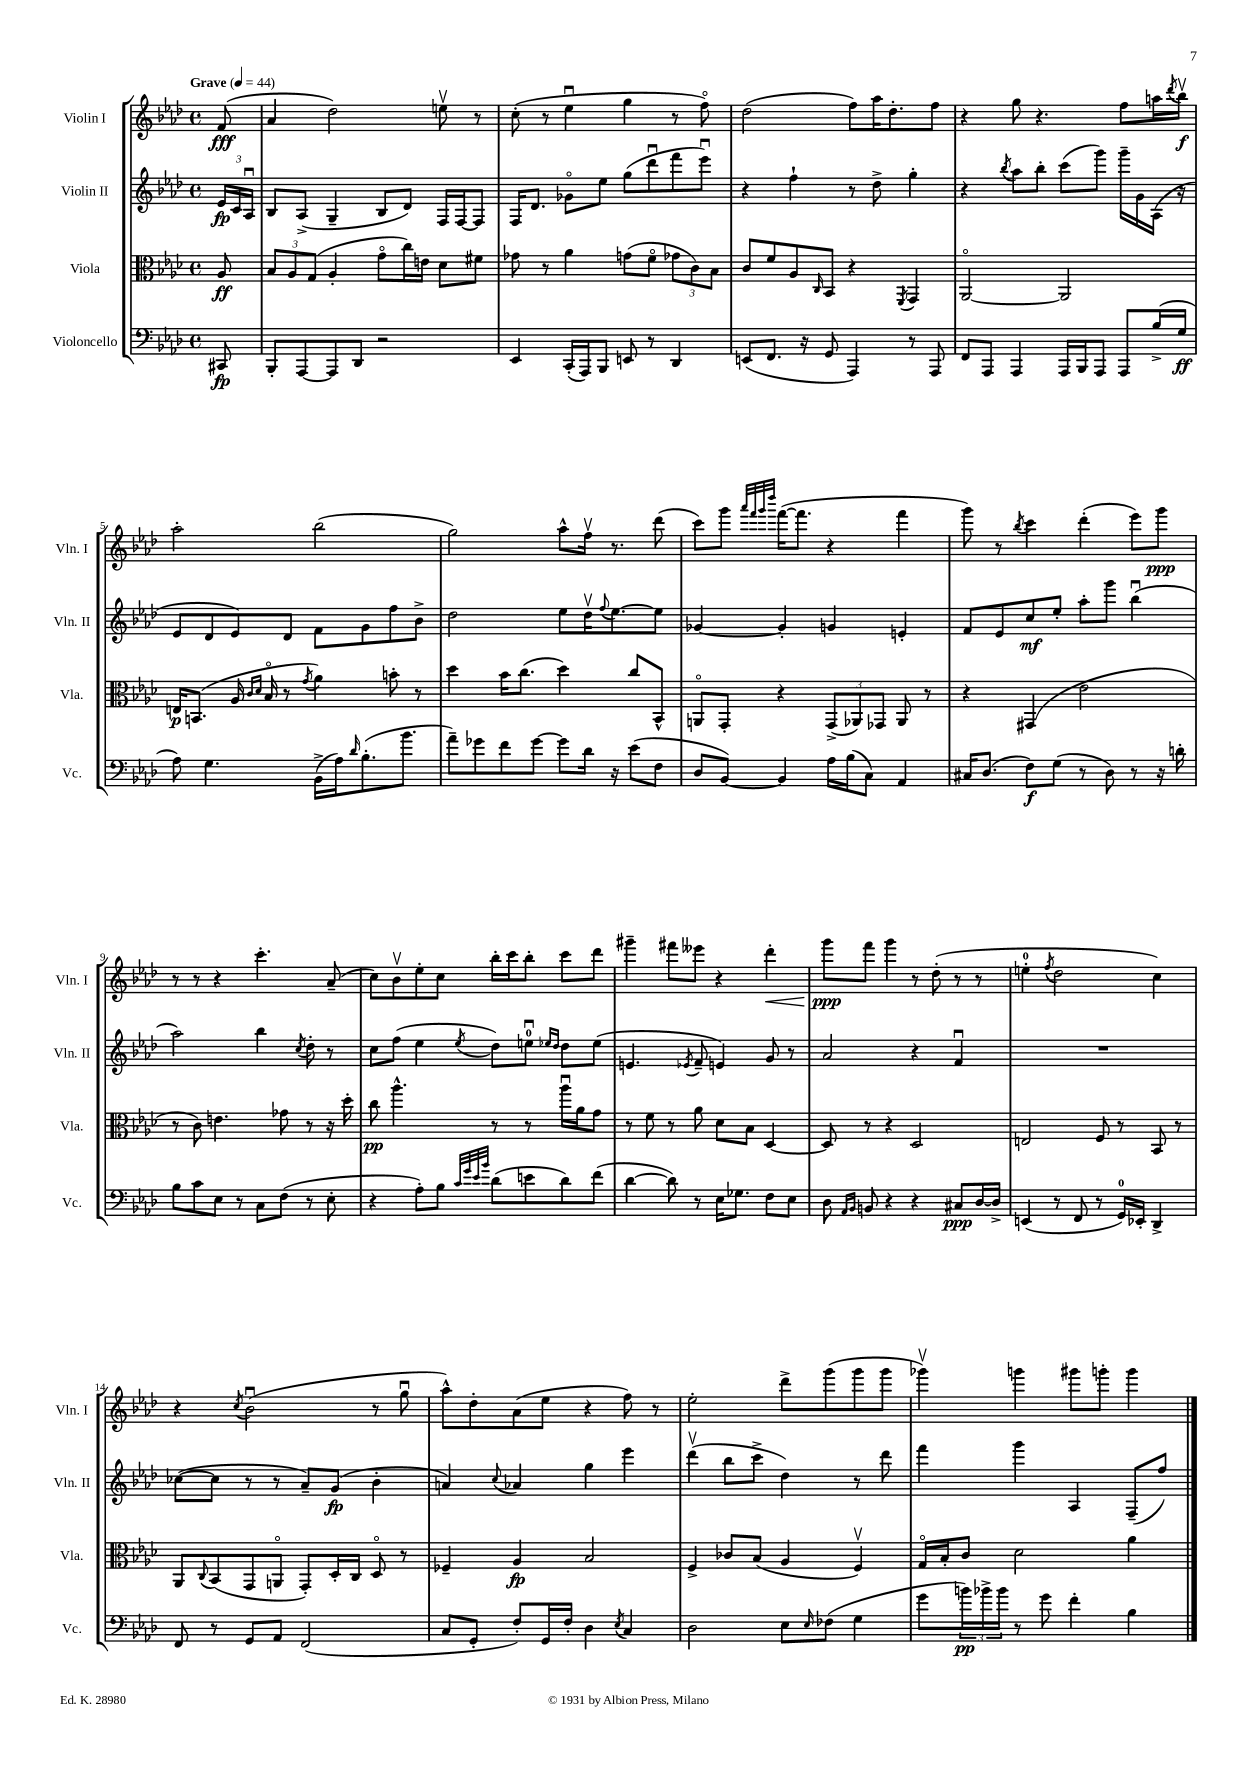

**kern	**dynam	**kern	**dynam	**kern	**dynam	**kern	**dynam
*part4	*part4	*part3	*part3	*part2	*part2	*part1	*part1
*staff4	*staff4	*staff3	*staff3	*staff2	*staff2	*staff1	*staff1
*I"Violoncello	*	*I"Viola	*	*I"Violin II	*	*I"Violin I	*
*I'Vc.	*	*I'Vla.	*	*I'Vln. II	*	*I'Vln. I	*
*clefF4	*	*clefC3	*	*clefG2	*	*clefG2	*
*k[b-e-a-d-]	*	*k[b-e-a-d-]	*	*k[b-e-a-d-]	*	*k[b-e-a-d-]	*
*M4/4	*	*M4/4	*	*M4/4	*	*M4/4	*
*met(c)	*	*met(c)	*	*met(c)	*	*met(c)	*
*MM44	*	*MM44	*	*MM44	*	*MM44	*
=	=	=	=	=	=	=	=
!	!	!	!	!	!	!LO:TX:a:B:t=Grave	!
8CC#X/	fp	8A-/	ff	24e-/LL	fp	(8f/	fff
.	.	.	.	24c/	.	.	.
.	.	.	.	24A-u/JJ	.	.	.
=1	=1	=1	=1	=1	=1	=1	=1
8BBB-'/L	.	12B-/L	.	8B-/L	.	4a-/	.
.	.	12A-/	.	.	.	.	.
[8AAA-/	.	.	.	(8A-^/J	.	.	.
.	.	(12G/J	.	.	.	.	.
8AAA-/]	.	4A-'/	.	4G~/	.	2dd-\)	.
8DD-/J	.	.	.	.	.	.	.
2r	.	8g\L	.	8B-/L	.	.	.
.	.	16cc\L)	.	8d-/J)	.	.	.
.	.	16en\JJ	.	.	.	.	.
.	.	8d-\L	.	16F/LL	.	8eenv\	.
.	.	.	.	[16F/J	.	.	.
.	.	8f#X\J	.	8F/J]	.	8r	.
=2	=2	=2	=2	=2	=2	=2	=2
4EE-/	.	8g-X\	.	16F/KL	.	(8cc'\	.
.	.	.	.	8.d-/J	.	.	.
.	.	8r	.	.	.	8r	.
(16CC'/LL	.	4a-\	.	8g-X\L	.	4ee-u\	.
16AAA-/J)	.	.	.	.	.	.	.
8BBB-/J	.	.	.	8ee-\J	.	.	.
8EEn/	.	(8gn\L	.	(8gg\L	.	4gg\	.
8r	.	8f\J	.	8ddd-u\	.	.	.
4DD-/	.	12g-X\L	.	8fff\	.	8r	.
.	.	12c\)	.	.	.	.	.
.	.	.	.	8eee-u\J)	.	8ff\)	.
.	.	12B-\J	.	.	.	.	.
=3	=3	=3	=3	=3	=3	=3	=3
(8EEn/L	.	8c/L	.	4r	.	(2dd-\	.
8.FF/J	.	8f/	.	.	.	.	.
.	.	8A-/	.	4ff`\	.	.	.
16r	.	.	.	.	.	.	.
.	.	16qqC/	.	.	.	.	.
8GG/	.	8BB-/J	.	.	.	.	.
4AAA-/)	.	4r	.	8r	.	8ff\L)	.
.	.	.	.	8dd-^\	.	16aa-\K	.
.	.	.	.	.	.	8.dd-'\	.
.	.	8qFF/	.	.	.	.	.
8r	.	4GG/	.	4gg'\	.	.	.
8AAA-/	.	.	.	.	.	8ff\J	.
=4	=4	=4	=4	=4	=4	=4	=4
8FF/L	.	[2AA-/	.	4r	.	4r	.
8AAA-/J	.	.	.	.	.	.	.
.	.	.	.	8qbb-/	.	.	.
4AAA-/	.	.	.	8aa-\L	.	8gg\	.
.	.	.	.	8bb-'\J	.	4.r	.
16AAA-/LL	.	2AA-/]	.	(8ccc\L	.	.	.
16BBB-/J	.	.	.	.	.	.	.
8AAA-/J	.	.	.	8ggg\J)	.	.	.
8AAA-/L	.	.	.	16ggg~\LL	.	8ff\L	.
.	.	.	.	16g\	.	.	.
(16B-^/L	.	.	.	(16A-\JJ	.	16aan\L	.
.	.	.	.	.	.	8qddd-/	.
16G/JJ	ff	.	.	16r	.	16bb-v\JJ	f
!!LO:LB:g=z
=5	=5	=5	=5	=5	=5	=5	=5
8A-\)	.	16En/KL	p	8e-/L	.	2aa-'\	.
.	.	(8.BBn/J	.	.	.	.	.
4.G\	.	.	.	8d-/	.	.	.
.	.	16A-/	.	8e-/)	.	.	.
.	.	16qqc/LL	.	.	.	.	.
.	.	16qqd-/JJ	.	.	.	.	.
.	.	16B-/	.	.	.	.	.
.	.	8r	.	8d-/J	.	.	.
.	.	8qg/	.	.	.	.	.
(16BB-^\LL	.	4a-\)	.	8f\L	.	(2bb-\	.
16A-\J)	.	.	.	.	.	.	.
16qqd-/	.	.	.	.	.	.	.
(8.B-'\	.	.	.	8g\	.	.	.
.	.	8bn'\	.	8ff\	.	.	.
8.b-\J	.	.	.	.	.	.	.
.	.	8r	.	8b-^\J	.	.	.
=6	=6	=6	=6	=6	=6	=6	=6
8a-~\L)	.	4dd-\	.	2dd-\	.	2gg\)	.
8g-X\	.	.	.	.	.	.	.
8f\	.	16b-\KL	.	.	.	.	.
.	.	(8.cc\J	.	.	.	.	.
[8g-\J	.	.	.	.	.	.	.
8g-\L]	.	4dd-\)	.	8ee-\L	.	8aa-^^\L	.
16d-\Jk	.	.	.	16dd-v\K	.	16ffv\Jk	.
.	.	.	.	8qqff/	.	.	.
16r	.	.	.	[8.ee-\	.	8.r	.
(8e-\L	.	8cc/L	.	.	.	.	.
8F\J	.	8BB-^^/J	.	8ee-\J]	.	(8ddd-\	.
=7	=7	=7	=7	=7	=7	=7	=7
8D-/L	.	8AAn/L	.	[4g-X/	.	8ccc\L)	.
[8BB-/J)	.	8GG'/J	.	.	.	8ggg\J	.
.	.	.	.	.	.	32qqaaa-/LLL	.
.	.	.	.	.	.	32qqfff/	.
.	.	.	.	.	.	32qqggg/	.
.	.	.	.	.	.	32qqdddd-/JJJ	.
4BB-/]	.	4r	.	4g-'/]	.	([16fff\KL	.
.	.	.	.	.	.	8.fff\J]	.
16A-\LL	.	(12GG^/L	.	4gn/	.	4r	.
(16B-\J	.	.	.	.	.	.	.
.	.	12AA-X/)	.	.	.	.	.
8C\J)	.	.	.	.	.	.	.
.	.	12GG-X/J	.	.	.	.	.
4AA-/	.	8AA-/	.	4en'/	.	4fff\	.
.	.	8r	.	.	.	.	.
=8	=8	=8	=8	=8	=8	=8	=8
16C#X/KL	.	4r	.	8f/L	.	8ggg\)	.
(8.D-/J	.	.	.	.	.	.	.
.	.	.	.	8e-/	.	8r	.
.	.	.	.	.	.	8qbb-/	.
8F\L)	f	(4GG#X/	.	8cc/	mf	4ccc\	.
(8G\J	.	.	.	8ee-'/J	.	.	.
8r	.	2e-\	.	8aa-'\L	.	(4ddd-'\	.
8D-\)	.	.	.	8ggg\J	.	.	.
8r	.	.	.	(4bb-u\	.	8eee-\L)	.
16r	.	.	.	.	.	8ggg\J	ppp
16dn'\	.	.	.	.	.	.	.
!!LO:LB:g=z
=9	=9	=9	=9	=9	=9	=9	=9
8B-\L	.	8r	.	2aa-\)	.	8r	.
8c\	.	8c\)	.	.	.	8r	.
8E-\J	.	4.en\	.	.	.	4r	.
8r	.	.	.	.	.	.	.
8C\L	.	.	.	4bb-\	.	4.ccc'\	.
(8F\J	.	8g-X\	.	.	.	.	.
.	.	.	.	8qcc/	.	.	.
8r	.	8r	.	8dd-'\	.	.	.
8E-'\	.	16r	.	8r	.	(8a-~/	.
.	.	16dd-'\	.	.	.	.	.
=10	=10	=10	=10	=10	=10	=10	=10
4r	.	8cc\	pp	8cc\L	.	8cc\L)	.
.	.	4.aa-^^\	.	(8ff\J	.	8b-v\	.
8A-'\L)	.	.	.	4ee-\	.	8ee-'\	.
8B-\J	.	.	.	.	.	8cc\J	.
32qqc/LLL	.	.	.	.	.	.	.
32qqg/	.	.	.	.	.	.	.
32qqe-/	.	.	.	.	.	.	.
32qqb-/JJJ	.	.	.	8qee-/	.	.	.
(8d-\L	.	8r	.	8dd-\L)	.	16bb-'\LL	.
.	.	.	.	.	.	16ccc\J	.
8en\	.	8r	.	8eenu\J	.	8bb-'\J	.
.	.	.	.	16qqee-X/LL	.	.	.
.	.	.	.	16qqdd-/JJ	.	.	.
8d-\)	.	16aa-u\LL	.	8dd-\L	.	8ccc\L	.
.	.	16a-\J	.	.	.	.	.
(8f\J	.	8g\J	.	(8ee-\J	.	8ddd-\J	.
=11	=11	=11	=11	=11	=11	=11	=11
[4d-\	.	8r	.	4.en/	.	4ggg#X~\	.
.	.	8f\	.	.	.	.	.
8d-\])	.	8r	.	.	.	8fff#X\L	.
.	.	.	.	8qe-X/	.	.	.
8r	.	8a-\	.	8f~/	.	8eee--X\J	.
16E-\KL	.	8d-\L	.	4en/)	.	4r	.
8.G-X\J	.	.	.	.	.	.	.
.	.	8B-\J	.	.	.	.	.
!	!	!	!	!	!	!	!LO:HP:b
8F\L	.	[4D-/	.	8g/	.	4ddd-'\	<
8E-\J	.	.	.	8r	.	.	.
=12	=12	=12	=12	=12	=12	=12	=12
8D-\	.	8D-/]	.	2a-/	.	8ggg\L	ppp
16qqAA-/LL	.	.	.	.	.	.	.
16qqBB-/JJ	.	.	.	.	.	.	.
8BBn/	.	8r	.	.	.	8fff\J	[
4r	.	4r	.	.	.	4ggg\	.
4r	.	2D-/	.	4r	.	8r	.
.	.	.	.	.	.	(8dd-'\	.
8C#X/L	ppp	.	.	4fu/	.	8r	.
[16D-/L	.	.	.	.	.	8r	.
16D-^/JJ]	.	.	.	.	.	.	.
=13	=13	=13	=13	=13	=13	=13	=13
(4EEn/	.	2En/	.	1r	.	4een'\	.
.	.	.	.	.	.	8qff/	.
8r	.	.	.	.	.	2dd-\	.
8FF/	.	.	.	.	.	.	.
8r	.	8F/	.	.	.	.	.
16GG/LL)	.	8r	.	.	.	.	.
16EE-X'/JJ	.	.	.	.	.	.	.
4DD-^/	.	8BB-/	.	.	.	4cc\)	.
.	.	8r	.	.	.	.	.
!!LO:LB:g=z
=14	=14	=14	=14	=14	=14	=14	=14
8FF/	.	8AA-/L	.	([8cc-X\L	.	4r	.
.	.	8qqC/	.	.	.	.	.
8r	.	(8BB-/	.	8cc-\J]	.	.	.
.	.	.	.	.	.	8qcc/	.
8GG/L	.	8GG/	.	8r	.	(2b-u\	.
8AA-/J	.	8AAn/J	.	8r	.	.	.
(2FF/	.	8GG'/L)	.	8a-~/L)	.	.	.
.	.	16D-'/L	.	(8g/J	fp	.	.
.	.	16C/JJ	.	.	.	.	.
.	.	8D-/	.	4b-'\	.	8r	.
.	.	8r	.	.	.	8ggu\	.
=15	=15	=15	=15	=15	=15	=15	=15
8C/L	.	4F-X~/	.	4an/)	.	8aa-^^\L)	.
8GG'/J	.	.	.	.	.	8dd-'\	.
.	.	.	.	8qqcc/	.	.	.
8F'/L)	.	4A-/	fp	4a-X/	.	(8a-\	.
16GG/L	.	.	.	.	.	8ee-\J	.
16F'/JJ	.	.	.	.	.	.	.
4D-\	.	2B-/	.	4gg\	.	4r	.
8qE-/	.	.	.	.	.	.	.
4C/	.	.	.	4eee-\	.	8ff\)	.
.	.	.	.	.	.	8r	.
=16	=16	=16	=16	=16	=16	=16	=16
2D-\	.	4F^/	.	(4ddd-v\	.	2ee-'\	.
.	.	8c-X/L	.	8bb-\L	.	.	.
.	.	(8B-/J	.	8ccc^\J	.	.	.
8E-\L	.	4A-/	.	4dd-\)	.	8ddd-^\L	.
16qqE-/	.	.	.	.	.	.	.
(8F-X\J	.	.	.	.	.	(8ggg\	.
4G\	.	4Fv/)	.	8r	.	8ggg\	.
.	.	.	.	8ddd-\	.	8ggg\J	.
=17	=17	=17	=17	=17	=17	=17	=17
8g\L	.	16G/LL	.	4fff\	.	4ggg-Xv\)	.
.	.	16B-'/J	.	.	.	.	.
24bn\L)	pp	8c/J	.	.	.	.	.
24b-X^\	.	.	.	.	.	.	.
24b-\JJ	.	.	.	.	.	.	.
8r	.	2d-\	.	4ggg\	.	4gggn\	.
8g\	.	.	.	.	.	.	.
4f'\	.	.	.	4A-/	.	8ggg#X\L	.
.	.	.	.	.	.	8gggn'\J	.
4B-\	.	4a-\	.	(8F~/L	.	4ggg\	.
.	.	.	.	8ff/J)	.	.	.
==	==	==	==	==	==	==	==
*-	*-	*-	*-	*-	*-	*-	*-
